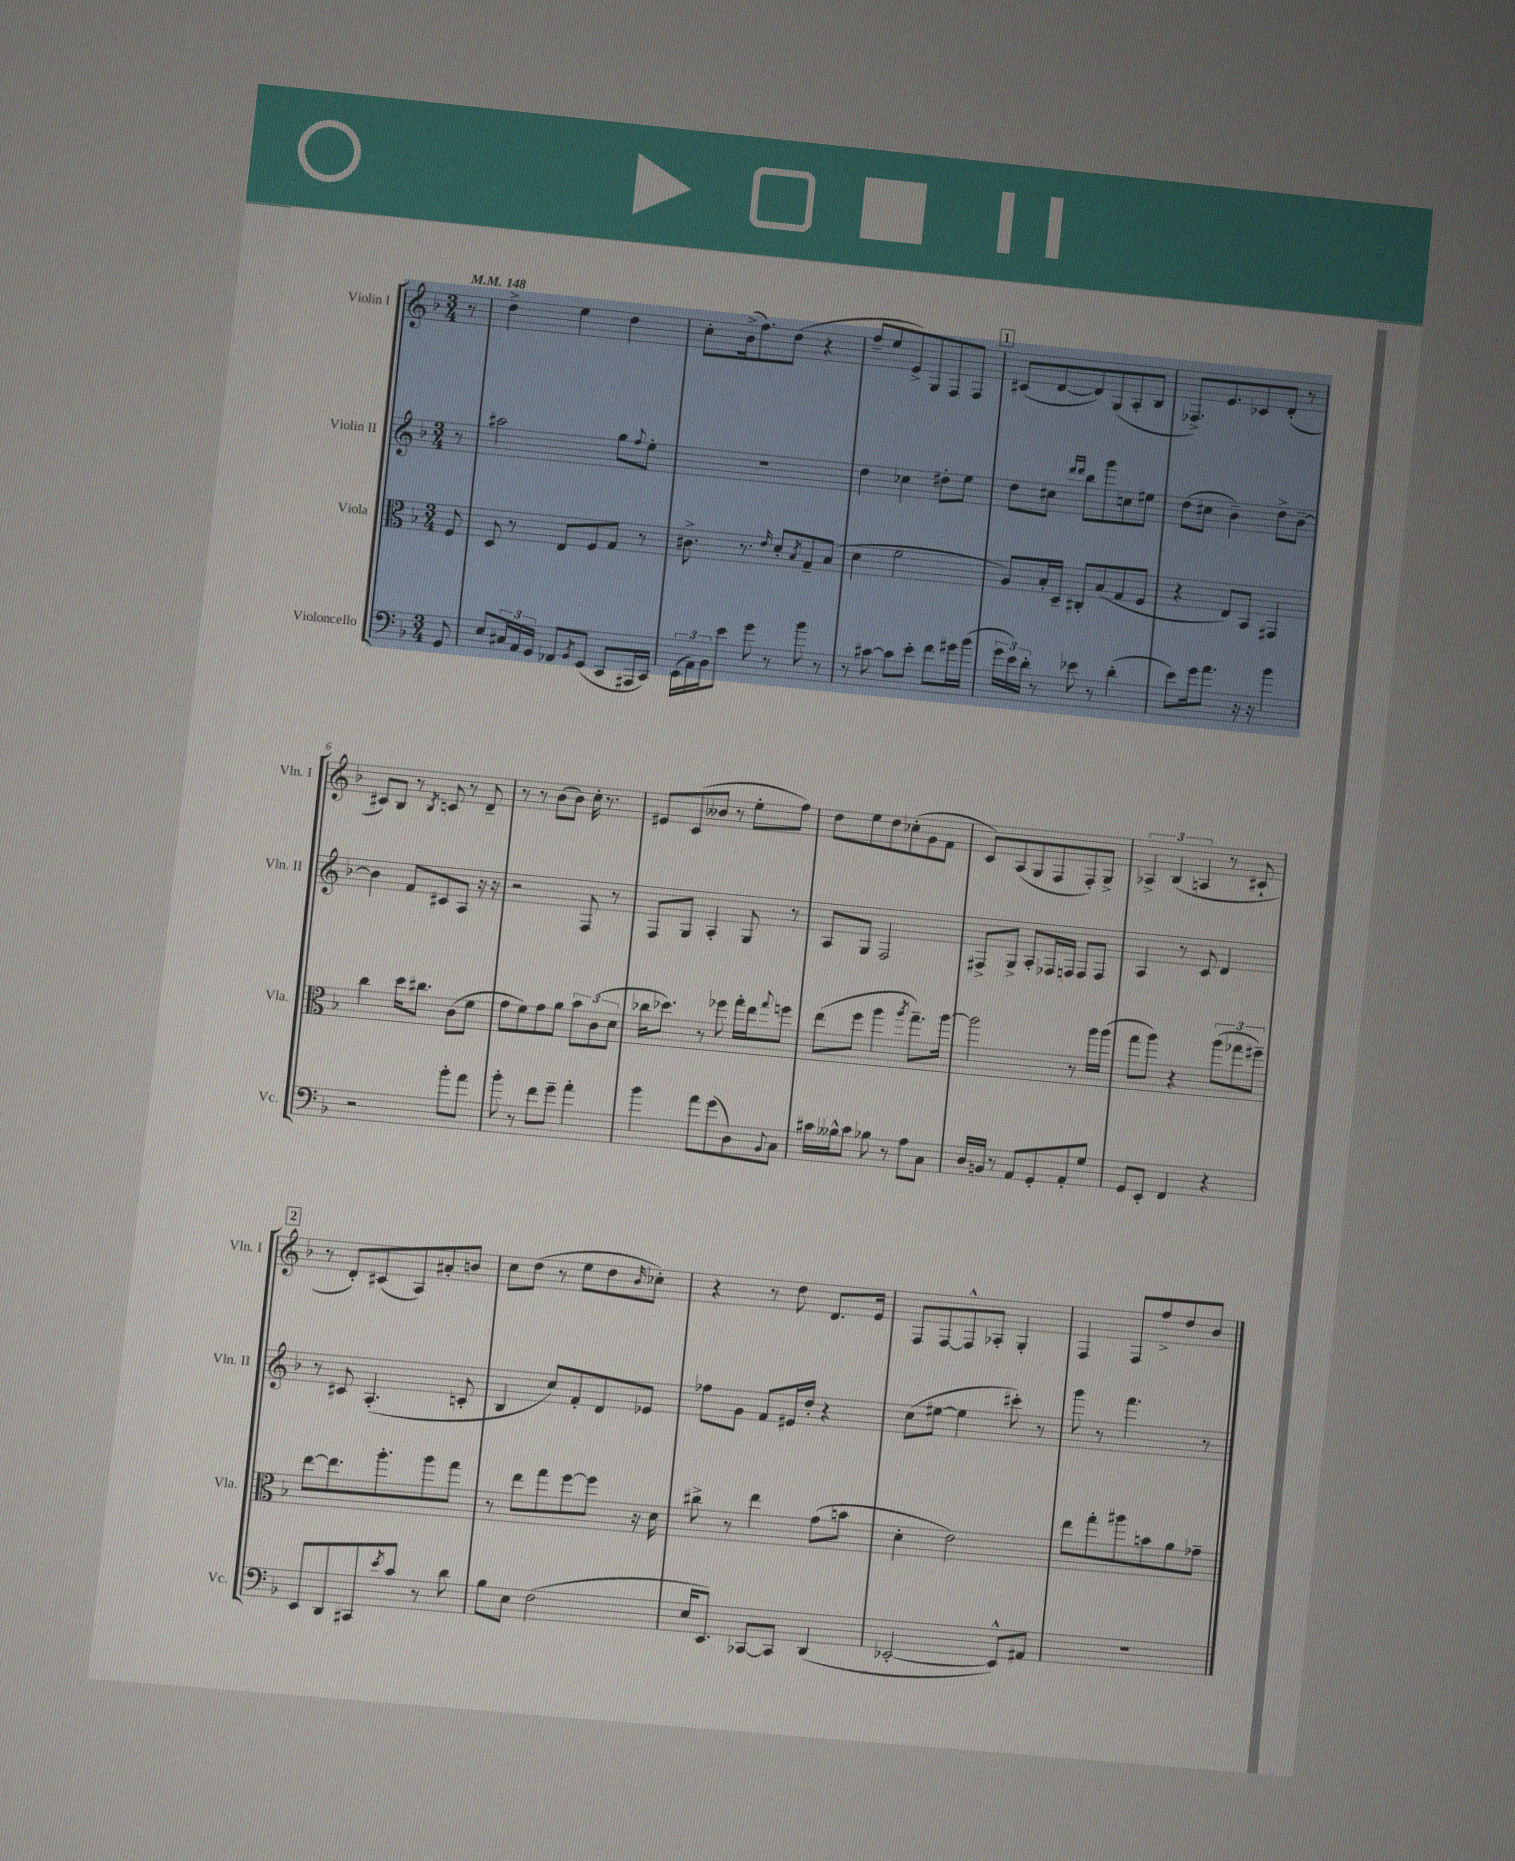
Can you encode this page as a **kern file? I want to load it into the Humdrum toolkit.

**kern	**kern	**kern	**kern
*staff4	*staff3	*staff2	*staff1
*clefF4	*clefC3	*clefG2	*clefG2
*k[b-]	*k[b-]	*k[b-]	*k[b-]
*M3/4	*M3/4	*M3/4	*M3/4
*MM148	*MM148	*MM148	*MM148
8GG	8F	8r	8r
=	=	=	=
8E	8D	2aa#	4dd^
24C#	8r	.	.
24AA	.	.	.
24GG	.	.	.
8FF-	8E	.	4ee
8qGG	.	.	.
(8EE	8F	.	.
8CC	8G	8gg	4dd
.	.	8qqff	.
16AAA#	8r	8ee'	.
16CC)	.	.	.
=	=	=	=
(24EE	8.c#^	2.r	8cc'
24AA)	.	.	.
24BB-	.	.	.
8e	.	.	(16b-^
.	8.r	.	8.ff)
8g	.	.	.
.	16qqe	.	.
8r	8d'	.	(8dd
.	8qB-	.	.
8b-	8G~	.	4r
8r	(8B-	.	.
=	=	=	=
8r	4d	4dd	8ff~
[8c#	.	.	8ee
8c#]	2f	4cc-	8e^)
8e'	.	.	8G
8f	.	8dd#'	8F
16g#	.	8ee	8F
(16b-	.	.	.
=	=	=	=
24g	8A)	8dd	(8c#
24e)	.	.	.
24d'	.	.	.
8r	16B-'	8cc#	[8d
.	16D~	.	.
.	.	16qqddd	.
.	.	16qqddd	.
8e-	8C#'	8bb-	8d])
8r	(8B-	8ggg	(8G
(4d'	8G	8cc	8A'
.	8F	8ee#	8B-
=	=	=	=
8e)	4r	(8dd	8.F-^)
16g	.	8cc#	.
8.a	.	.	8.e
.	8E)	4b-~)	.
16r	8BB-	.	8c-
16r	.	.	.
4b-	4GG#	8dd^	(8d'
.	.	[8b-~	8r
=	=	=	=
2r	4cc	4b-]	8c#)
.	.	.	8B-
.	16dd	8f	8r
.	8.cc#	.	.
.	.	.	8qB-
.	.	8c#	8c
8b-'	(8c	8A	8r
8a	8f	16r	8d~
.	.	16r	.
=	=	=	=
8b-'	8g	2r	8r
8r	8f)	.	8r
8f	8g	.	(8b-
8g~	8a	.	8b-)
4a'	12b-	8F	16cc'
.	.	.	8.r
.	(12c	.	.
.	.	8r	.
.	12d	.	.
=	=	=	=
4b-	16cc-	8F	8e#
.	8.dd-)	.	.
.	.	8G	(8c
8a	8r	4A'	8b--
(8g	8ff-	.	8r
8D)	16gg'	8G	8ee'
.	16ee	.	.
8qqBB-	8qqgg	.	.
8C	8ff	8r	8ff)
=	=	=	=
16c#	(8ee	8A	8dd
16B--^^	.	.	.
8c#	8ff	8G	8ee
8B-	4aa	2F	8dd
8r	.	.	(8cc-'
.	8qaa	.	.
8A	8.gg~)	.	8g
8C	.	.	8f
.	[16aa	.	.
=	=	=	=
16D	2aa]	8F#^	8c)
16BB	.	.	.
8r	.	8G^	(8A
8AA	.	8A'	8G
8GG'	.	16F-	8F
.	.	16F	.
8AA'	8r	8F	8F')
8G	16aa	8F	8G^
.	(16aa	.	.
=	=	=	=
8GG	8gg	4A	6A-^
8EE'	8aa)	.	.
.	.	.	(6B-
4FF	4r	8r	.
.	.	.	6A
.	.	8c	.
4r	(12aa	4d	8r
.	12gg-	.	.
.	.	.	8c#`
.	12ff#~)	.	.
=	=	=	=
8EE	[8ee	8r	8r
8DD	8.ee]	8c#	8d')
8CC#	.	(4.A'	(8c#
.	8.aa'	.	.
8qe	.	.	.
8c	.	.	8A)
8r	8aa	.	8a#'
8d	8gg	8c'	8b
=	=	=	=
8B-	8r	4B-	8cc
8E	8ee	.	(8dd
(2F	8gg	8cc)	8r
.	[8ff	8f'	8ee
.	8ff]	8d	8dd
.	.	.	16qqb-
.	16r	8e-	8cc-')
.	16d	.	.
=	=	=	=
16E	8cc#^	8ff-	4r
8.EE)	.	.	.
.	8r	8g	.
[8CC-	4ee	8f	8r
8CC-]	.	16e#	8dd
.	.	16dd'	.
(4DD	(8g	4r	8.d
.	8b	.	.
.	.	.	16e
=	=	=	=
[2EE-'	4d'	(8cc	8F
.	.	[8ee#	[8F
.	2e)	4ee#]	8F^^]
.	.	.	8A-'
8EE-^^])	.	8ccc#')	4G'
8AA#	.	8r	.
=	=	=	=
2.r	8ee	8ggg	4F
.	8gg'	8r	.
.	8aa#	4.fff	8F
.	8b	.	8ff^
.	8a	.	8dd
.	8g-~	8r	8b-
==	==	==	==
*-	*-	*-	*-
